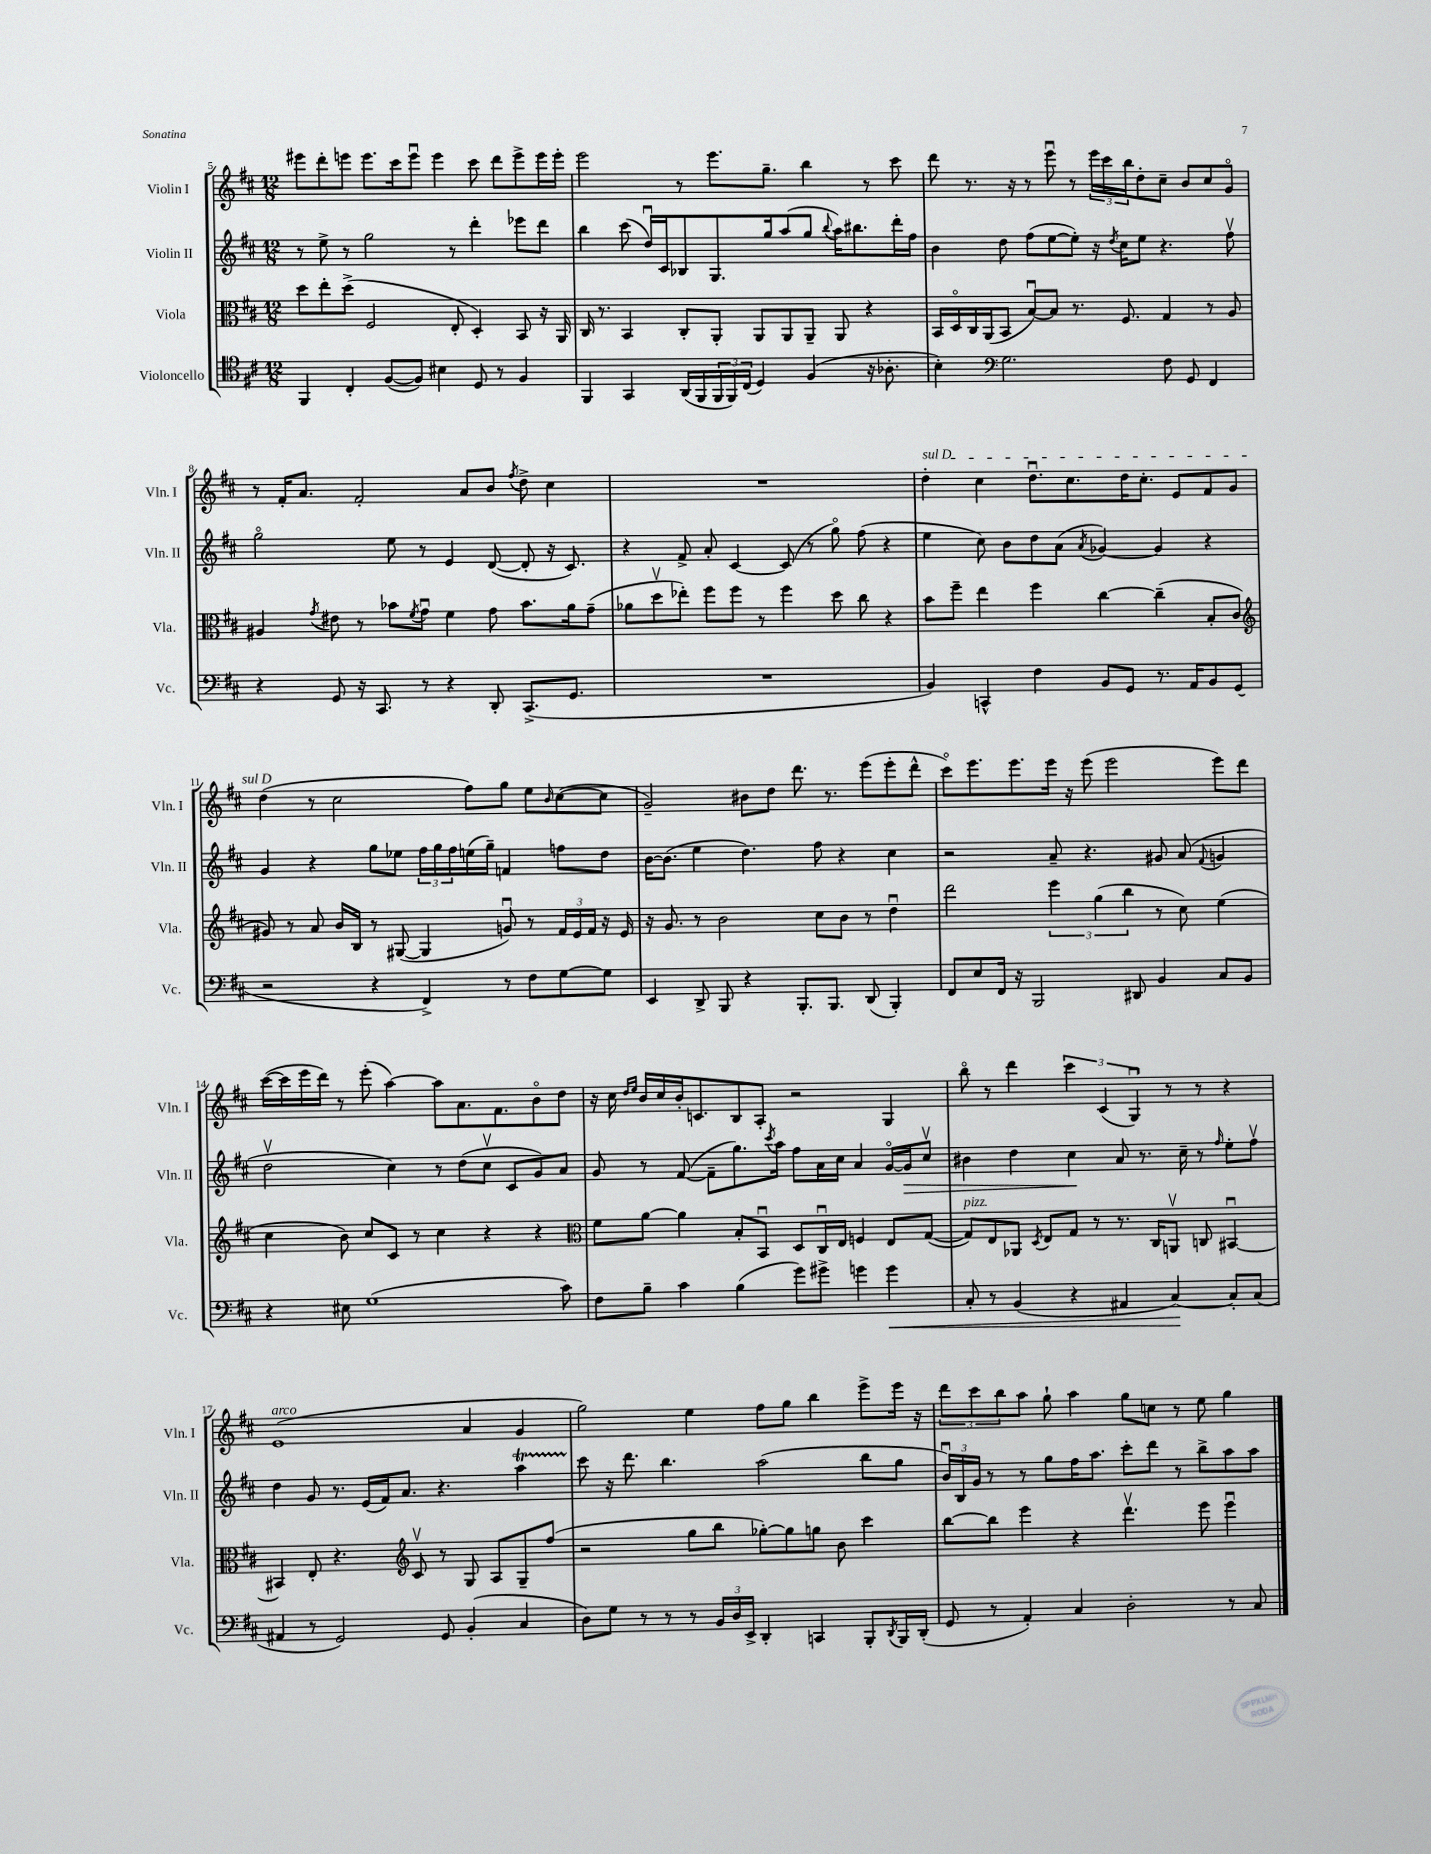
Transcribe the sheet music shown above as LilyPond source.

<<
\new StaffGroup <<
\new Staff = "s0" \with { instrumentName = "Violin I" shortInstrumentName = "Vln. I" } {
    \clef treble \key d \major \numericTimeSignature \time 12/8
    eis'''8 d'''8-. e'''8 e'''8. cis'''16 e'''8\downbow e'''4 cis'''8 d'''8 e'''8-> e'''16 e'''16-. |
    e'''2 r8 e'''8. g''8.-- b''4 r8 cis'''8 |
    d'''8 r8. r16 r8 e'''8\downbow r8 \tuplet 3/2 { e'''16 cis'''16 b''16 } d''8-. cis''8-- b'8 cis''8 g'8\flageolet |
    r8 fis'16-. a'8. fis'2-. a'8 b'8 \acciaccatura { fis''8 } d''8-> cis''4 |
    R1. |
    \once \override TextSpanner.bound-details.left.text = \markup { \italic "sul D" } d''4-.\startTextSpan cis''4 d''8.\downbow cis''8. d''16 cis''8.-. e'8 fis'8 g'8 |
    d''4\stopTextSpan( r8 cis''2 fis''8) g''8 e''8 \grace { b'16 } cis''8~( cis''8 |
    g'2--) bis'8 d''8 d'''8. r8. e'''8( e'''8-. d'''8-^ |
    cis'''8\flageolet) e'''8. e'''8. e'''16 r16 e'''8( e'''2 e'''8) d'''8 |
    cis'''16~( cis'''16 e'''16 d'''16) r8 e'''8-.( a''4~) a''8 a'8. fis'8. b'8\flageolet d''8 |
    r16 cis''16 \grace { d''16 e''16 } b'16 cis''16 b'16-. c'8. b8 a8-. r2 g4 |
    b''8\flageolet r8 d'''4 \tuplet 3/2 { cis'''4 cis'4( g4\downbow) } r8 r8 r4 |
    e'1^\markup { \italic "arco" }( a'4 g'4 |
    g''2) e''4 fis''8 g''8 b''4 e'''8-> e'''16 r16 |
    \tuplet 3/2 { d'''8 cis'''8 b''8 } a''8 g''8-! a''4 g''8 c''8 r8 e''8 g''4 \bar "|." |
}
\new Staff = "s1" \with { instrumentName = "Violin II" shortInstrumentName = "Vln. II" } {
    \clef treble \key d \major \numericTimeSignature \time 12/8
    r8 e''8-> r8 g''2 r8 d'''4-. ees'''8 d'''8 |
    b''4 cis'''8( d''16\downbow) cis'16 bes8 g8. g''16 a''8( g''8 \appoggiatura { b''8 } a''16) bis''8. d'''16-. fis''16 |
    b'4 d''8 fis''8( e''8~ e''8-.) r16 \acciaccatura { d''8 } cis''16 e''8 r4. fis''8\upbow |
    g''2\flageolet e''8 r8 e'4 d'8~( d'8-. r16 cis'8.) |
    r4 fis'8-> a'8-. cis'4~ cis'8( r8 g''8\flageolet) fis''8( r4 |
    e''4 cis''8) b'8 d''8 a'8( \acciaccatura { a'8 } ges'4~) ges'4 r4 |
    g'4 r4 g''8 ees''8 \tuplet 3/2 { fis''16 g''16 fis''16 } e''16( g''16--) f'4 f''8 d''8 |
    b'16~ b'8.( e''4 d''4.) fis''8 r4 cis''4 |
    r2 a'8-- r4. gis'8 a'8( \appoggiatura { fis'8 } g'4 |
    d''2\upbow cis''4) r8 d''8( cis''8\upbow cis'8 g'8) a'8 |
    g'8 r8 fis'8~( fis'8-- g''8.) \acciaccatura { cis'''8 } a''16 fis''8 a'16 cis''16 a'4 g'16~\flageolet g'16\> cis''8\upbow |
    bis'4 d''4 cis''4\! a'8 r8. cis''16-- r8 \grace { fis''16 } e''8-. fis''8\upbow |
    d''4 g'8 r8. e'16( fis'16) a'8. r4. a''4\startTrillSpan |
    cis'''8\stopTrillSpan r16 d'''8. b''4. a''2( b''8 g''8 |
    \tuplet 3/2 { b'16\downbow) b16 g'16 } r8 r8 g''8 fis''16 a''8. cis'''8-. d'''8 r8 b''8-> a''8 a''8 \bar "|." |
}
\new Staff = "s2" \with { instrumentName = "Viola" shortInstrumentName = "Vla." } {
    \clef alto \key d \major \numericTimeSignature \time 12/8
    d''8 e''8-. d''8->( fis2 e8-. d4-.) b,8 r16 a,16 |
    cis16 r8. b,4 cis8-. a,8-. a,8 a,8 a,8-- a,8 r4 |
    b,16 d16\flageolet cis16 a,16( b,8 b8~\downbow) b8 r8. fis8. g4 r8 a8 |
    ais4 \acciaccatura { g'8 } eis'8 r8 bes'8 \acciaccatura { fis'8 } g'8\downbow fis'4 g'8 bes'8. a'16 g'8--( |
    aes'8 d''8\upbow ees''8-.) fis''8 fis''8 r8 fis''4 d''8 cis''8 r4 |
    b'8 fis''8-- e''4 fis''4 cis''4~ cis''4--( b8-. cis'8 |
    \clef treble gis'8) r8 a'8 b'16 b16 r8 gis8~( gis4 g'8\downbow) r8 \tuplet 3/2 { fis'16 e'16 fis'16 } r16 e'16 |
    r16 g'8. r8 b'2 cis''8 b'8 r8 d''4\downbow |
    d'''2 \tuplet 3/2 { e'''4 g''4( b''4 } r8 cis''8) e''4( |
    cis''4 b'8) cis''8 cis'8 r8 cis''4 r4 r4 |
    \clef alto fis'8 a'8~ a'4 b8-. b,8\downbow d8 cis16\downbow e16 f4 e8 g8~( |
    g8^\markup { \italic "pizz." }) e8 aes,8 \acciaccatura { d8 } e8 g8 r8 r8. cis16 a,8\upbow c8 bis,4~\downbow |
    bis,4 e8-. r4. \clef treble cis'8\upbow r8 g8 a8 g8-- fis''8( |
    r2 g''8 b''8 ges''8~-.) ges''8 g''8 b'8 cis'''4 |
    b''8~ b''8 e'''4 r4 d'''4.\upbow e'''8 e'''4\downbow \bar "|." |
}
\new Staff = "s3" \with { instrumentName = "Violoncello" shortInstrumentName = "Vc." } {
    \clef tenor \key d \major \numericTimeSignature \time 12/8
    fis,4 cis4-. fis8~( fis8) bis4 d8 r8 fis4 |
    fis,4 g,4 a,16( fis,16 \tuplet 3/2 { fis,16 fis,16) cis16( } d4) fis4( r16 aes8.-. |
    b4-.) \clef bass g2. fis8 g,8 fis,4 |
    r4 g,8 r16 cis,8. r8 r4 d,8-. cis,8.->( g,8. |
    R1. |
    b,4) c,4-^ fis4 b,8 g,8 r8. a,16 b,8 g,8( |
    r2 r4 fis,4->) r8 fis8 g8~ g8 |
    e,4 d,8-> b,,8 r4 b,,8.-. b,,8. d,8( b,,4-.) |
    fis,8 e8 fis,16 r16 b,,2 dis,8 b,4 cis8 b,8 |
    r4 eis8 g1( cis'8) |
    fis8 b8-- cis'4 b4( g'8) gis'8-> g'4 g'4\< |
    cis8-. r8 b,4( r4 ais,4 cis4~\!) cis8-. cis8( |
    ais,4 r8 g,2) g,8 b,4-.( cis4 |
    d8) g8 r8 r8 r8 \tuplet 3/2 { b,16 d16 e,16-> } d,4-. c,4 b,,8-. \acciaccatura { d,8 } b,,16 d,16-.( |
    g,8 r8 a,4-.) cis4 d2-. r8 cis8 \bar "|." |
}
>>
>>
\layout { \context { \Score currentBarNumber = #5 } }
